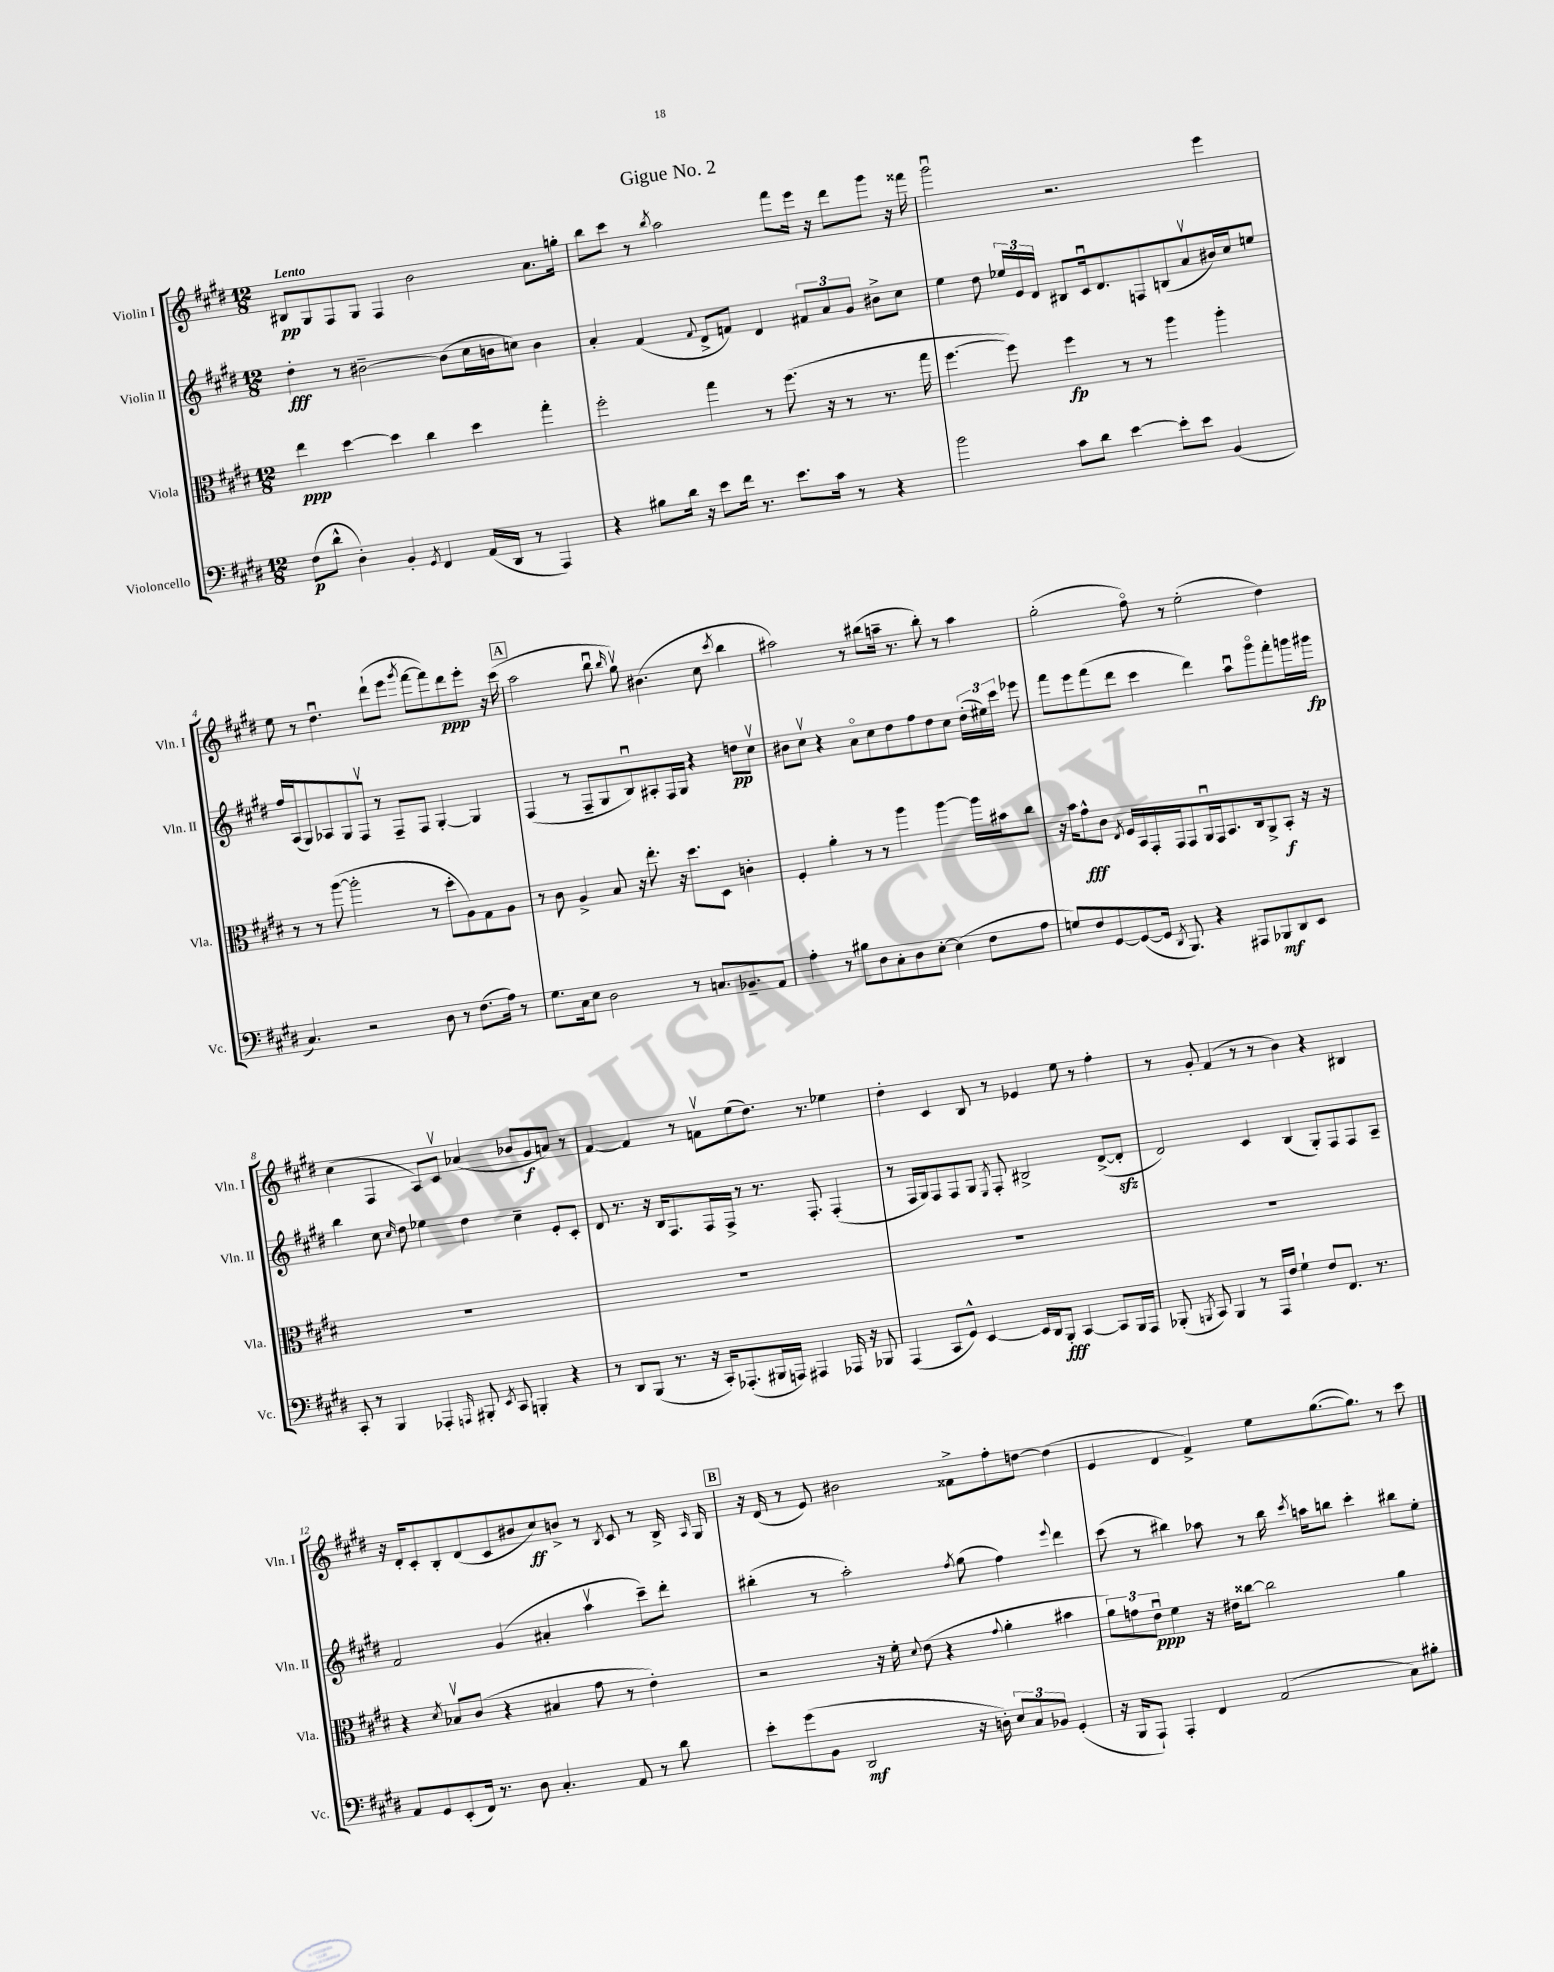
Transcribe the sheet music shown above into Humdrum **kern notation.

**kern	**kern	**kern	**kern
*staff4	*staff3	*staff2	*staff1
*clefF4	*clefC3	*clefG2	*clefG2
*k[f#c#g#d#]	*k[f#c#g#d#]	*k[f#c#g#d#]	*k[f#c#g#d#]
*M12/8	*M12/8	*M12/8	*M12/8
(8F#	4ee	4dd#'	8B#
8d#^^	.	.	8G#
4D#')	[4dd#	8r	8F#
.	.	[2b#~	8G#
4BB'	4dd#]	.	4F#
8qGG#	.	.	.
4FF#	4cc#	.	2b
.	.	(8b#]	.
(16AA	4dd#	16cc#	.
16DD#	.	16b	.
8r	.	8cc)	.
4AAA)	4gg#'	4b	8.a
.	.	.	16gg'
=	=	=	=
4r	2ff#'	4a'	8bb
.	.	.	8ccc#
8B#	.	(4f#	8r
.	.	.	8qbb
16d#	.	.	2aa
16r	.	.	.
.	.	8qqf#	.
8e	4gg#	8d#^	.
16f#	.	8f)	.
8.r	.	.	.
.	8r	4d#	.
8.e	(8.ff#	.	8fff#
.	.	12f#	16eee
16c#	16r	.	16r
.	.	12a	.
8r	8r	.	8ddd#
.	.	12g#	.
4r	8.r	8b#^	8ggg#
.	.	8cc#	16r
.	16gg#	.	16fff##
=	=	=	=
2b	[4.ff#	4ee	2ggg#u
.	.	8dd#	.
.	8ff#])	24ee-	.
.	.	24e	.
.	.	24d#	.
8c#	4ff#	8B#	2.r
8d#	.	16c#u	.
.	.	8.d#	.
[4e	8r	.	.
.	8r	8F	.
8e']	4aa	(8B	.
8e	.	8av	.
(4BB	4aa'	16b#)	4eee
.	.	16cc#	.
.	.	8ee	.
=	=	=	=
4.C#)	8r	16ff#	8ee
.	.	(16A	.
.	8r	8G#)	8r
.	([8aa	8A-	4.dd#u
2r	2aa']	8G#	.
.	.	8F#v	.
.	.	8r	(8ddd#`
.	.	8F#~	8eee
.	.	.	8qggg#
8D#	8r	8F#	[8fff#
8r	8dd#'	[4G#'	8fff#])
(8.F#	8A)	.	8ddd#
.	8G#	4G#]	8eee'
16A)	.	.	.
8r	8A	.	16r
.	.	.	(16ccc#
=	=	=	=
8.G#	8r	(4F#	2aa
.	8c#	.	.
16C#	.	.	.
8E	4A^	8r	.
2D#	.	8F#~	.
.	8B	8G#	8bbu
.	.	.	16qqbb
.	16r	8Bu)	8gg#v)
.	8.ee'	.	.
.	.	8A#'	(4.b#
8r	16r	16F#	.
.	8.dd#	16G#	.
8.C	.	4r	.
.	8D#	.	8cc#
8.BB-~	.	.	.
.	.	.	8qccc#
.	4c'	8dd	4bb
8AA	.	8cc#v	.
=	=	=	=
4A'	4F#'	8b#	2aa#)
.	.	8cc#v	.
8r	4a'	4r	.
8B#	.	.	.
8D#	8r	8ao	8r
8C#'	8r	8cc#	(8bb#
8D#	4aa	8dd#	16aa~
.	.	.	8.r
[8E'	.	8ff#	.
(4E]	[4aa	8dd#	8bb#')
.	.	8cc#	8r
8F#	16aa]	(24dd#'	4aa
.	.	24ee#)	.
.	16b#	.	.
.	.	24ccc#	.
8A	8cc#	8eee-	.
=	=	=	=
8G)	16r	8fff#	(2gg#'
.	16b	.	.
8F#	8g#^^	8eee	.
[8GG#	8c#	(8fff#	.
.	8qE	.	.
(8GG#_	16F#	8ddd#	.
.	16BB	.	.
16GG#]	16GG#'	4ccc#	8ff#o)
8qDD#	.	.	.
8.BBB)	16GG#	.	.
.	8GG#	.	8r
4r	16AAu	4ddd#)	(2ee'
.	16GG#	.	.
.	8.BB	.	.
8AAA#	.	8aau	.
.	16C#	.	.
8BBB-	8AA^	8ggg#o	.
8DD#	8BB'	8fff#'	4dd#)
8EE	16r	16ggg	.
.	16r	16ggg#	.
=	=	=	=
8CC#'	1.r	4bb	(4cc#
8r	.	.	.
4BBB	.	8cc#	4F#
.	.	16qqcc#	.
.	.	8dd#	.
4AAA-'	.	4ee-	8A)
.	.	.	8c#v
16qqAAA	.	.	.
8BBB#'	.	4dd#	(4a-
8qEE	.	.	.
8CC#	.	.	.
4BBB'	.	4cc#~	8b-
.	.	.	8g#
4r	.	8e'	8a)
.	.	8c#'	8r
=	=	=	=
8r	1.r	8d#	[4f#
8DD#	.	8.r	.
(8BBB	.	.	4f#]
.	.	16r	.
8.r	.	16B	.
.	.	8.F#	.
.	.	.	8r
16r	.	.	.
16CC#')	.	16F#	8fv
(8.AAA-'	.	16F#^	.
.	.	8r	(8ee
16BBB#	.	8.r	8.dd#)
16AAA)	.	.	.
4AAA#	.	.	.
.	.	8.F#'	8.r
16AAA-	.	(4F#'	4ee-
16r	.	.	.
8BBB-	.	.	.
=	=	=	=
(4AAA	1.r	8r	4dd#'
.	.	16F#	.
.	.	16G#)	.
8CC#	.	8F#	4c#
8GG#^^)	.	8F#	.
[4EE	.	8G#	8B
.	.	8qE	.
.	.	8F#'	8r
16EE]	.	2B#^	4e-
16DD#	.	.	.
8BBB'	.	.	.
[4CC#	.	.	8ee
.	.	.	8r
8CC#]	.	([8d#^	4ff#'
16BBB	.	8d#']	.
16AAA	.	.	.
=	=	=	=
(8BBB-'	1.r	2d#)	8r
8qBBB	.	.	.
8CC#)	.	.	8g#'
4BBB	.	.	(4f#
8r	.	4c#	8r
16AAA	.	.	8r
16F#	.	.	.
4G#`	.	(4B	4b)
8F#	.	8G#')	4r
8.FF#	.	8F#	.
.	.	8F#	4B#
8.r	.	.	.
.	.	8A~	.
=	=	=	=
8AA	4r	2f#	16r
.	.	.	16d#'
8GG#	.	.	8c#'
.	8qd#	.	.
(8EE'	8B-v	.	8B'
16FF#)	(8c#	.	(8d#
8.r	.	.	.
.	4r	(4g#	8c#
8D#	.	.	8b#
4.C#'	4B#	4a#'	8cc#)
.	.	.	8b^
.	8g#	4aav	8r
.	.	.	8qB
8AA	8r	.	8c#
8r	4e')	8ccc#~)	8r
8d#	.	8ddd#'	16B^
.	.	.	16qqA
.	.	.	16G#
=	=	=	=
8e'	2r	(4bb#'	16r
.	.	.	(16d#
(8g#	.	.	8r
8BB	.	8r	8e)
2DD#	.	2aa')	2b#
.	16r	.	.
.	16f#'	.	.
.	8qqd#	.	.
.	(8e	.	.
.	4r	.	.
.	.	8qff#	.
16r	.	(8gg#	8f##^
16D')	.	.	.
.	8qqg#	.	.
12E	4a'	4ff#)	8ff#'
12C#	.	.	.
.	.	.	[8dd
12BB-	.	.	.
.	.	8qqeee	.
(4GG#'	4b#	4ddd#	(4dd]
=	=	=	=
16r	12a)	(8ccc#	4e
16BBB	.	.	.
.	12g	.	.
8AAA`)	.	8r	.
.	12eu	.	.
4AAA'	4f#	4bb#)	4d#
4FF#	16r	8aa-	4f#^)
.	16e#	.	.
.	[8cc##	8r	.
(2AA	2cc##]	16bb#	8ee
.	.	8qccc#	.
.	.	16aa	.
.	.	8bb	([8.gg#
.	.	4ccc#'	.
.	.	.	8.gg#])
8C#)	4a	8bb#	8r
8B#'	.	8ee'	8ccc#
==	==	==	==
*-	*-	*-	*-
